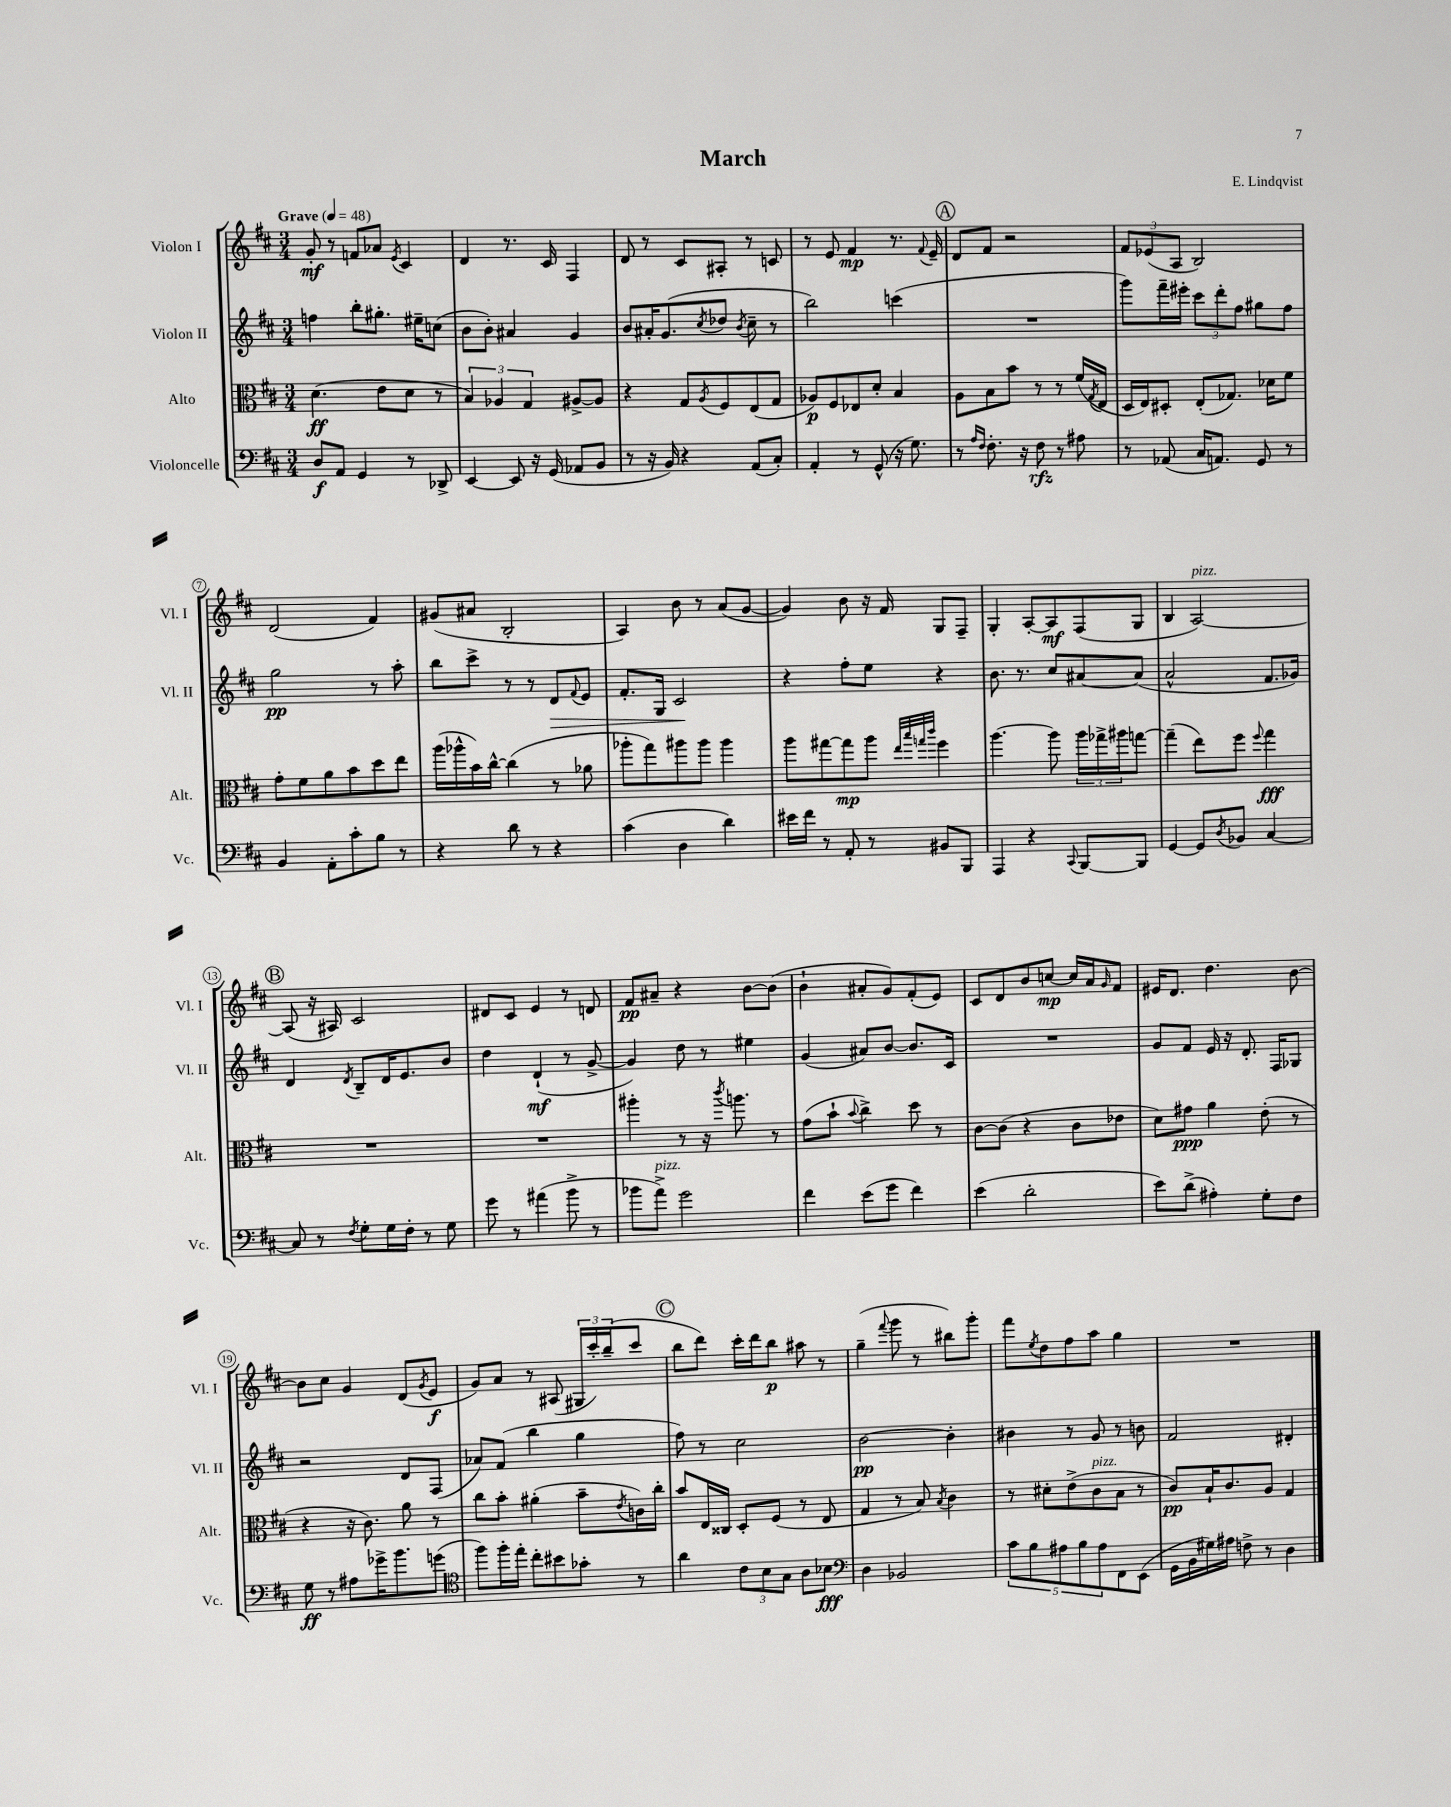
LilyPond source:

\header { title = "March" composer = "E. Lindqvist" }
<<
\new StaffGroup <<
\new Staff = "s0" \with { instrumentName = "Violon I" shortInstrumentName = "Vl. I" } {
    \clef treble \key d \major \numericTimeSignature \time 3/4 \tempo "Grave" 4 = 48
    g'8-.\mf r8 f'8 aes'8 \acciaccatura { e'8 } cis'4 |
    d'4 r8. cis'16 fis4 |
    d'8 r8 cis'8 ais8-. r8 c'8 |
    r8 e'8 fis'4\mp r8. \appoggiatura { fis'8 } e'16-- |
    \mark \markup { \circle "A" } d'8 fis'8 r2 |
    \tuplet 3/2 { fis'8 ees'8( a8 } b2) |
    d'2( fis'4) |
    gis'8( ais'8 b2-. |
    a4) b'8 r8 a'8( g'8~ |
    g'4) b'8 r16 fis'16 g8 fis8-- |
    g4-. a8~-. a8\mf fis8( g8 |
    b4 a2~^\markup { \italic "pizz." }) |
    \mark \markup { \circle "B" } a8( r16 ais16) cis'2 |
    dis'8 cis'8 e'4 r8 d'8 |
    fis'8\pp ais'8-- r4 b'8~ b'8( |
    b'4-! ais'8-. g'8) fis'8-.( e'8) |
    cis'8 d'8 b'8 c''8~\mp c''16 a'16 \grace { g'16 } fis'8 |
    eis'16 d'8. d''4. b'8~ |
    b'8 cis''8 g'4 d'8( \acciaccatura { g'8 } e'8\f |
    g'8) a'8 r8 ais8( \tuplet 3/2 { gis16 cis'''16-.) b''16--( } cis'''8 |
    \mark \markup { \circle "C" } b''8 d'''8) cis'''16-. d'''16 b''8\p ais''8 r8 |
    g''4--( \appoggiatura { fis'''8 } g'''8 r8 bis''8) g'''8-. |
    fis'''8 \acciaccatura { e''8 } d''8 fis''8 a''8 g''4 |
    R2. \bar "|." |
}
\new Staff = "s1" \with { instrumentName = "Violon II" shortInstrumentName = "Vl. II" } {
    \clef treble \key d \major \numericTimeSignature \time 3/4
    f''4 b''8-. gis''8.-. eis''16-- c''8( |
    b'8 b'8-.) ais'4 g'4 |
    b'8 ais'16-. g'8.( \acciaccatura { cis''8 } des''8 \acciaccatura { b'8 } cis''8-- r8 |
    b''2) c'''4( |
    \mark \markup { \circle "A" } R2. |
    g'''8) fis'''16-- eis'''16-. \tuplet 3/2 { cis'''8 d'''8-. fis''8 } gis''8 fis''8 |
    g''2\pp r8 a''8-. |
    b''8 cis'''8-> r8 r8 d'8\> \appoggiatura { fis'8 } e'8 |
    fis'8.-. g16 cis'2\! |
    r4 fis''8-. e''8 r4 |
    b'8. r8. cis''8 ais'8~ ais'8( |
    a'2-^ fis'8. ges'16) |
    \mark \markup { \circle "B" } d'4 \acciaccatura { d'8 } b8-- d'16 e'8. b'8 |
    d''4 d'4-!\mf( r8 g'8~-> |
    g'4) d''8 r8 eis''4 |
    g'4( ais'8) b'8~ b'8. cis'16 |
    R2. |
    g'8 fis'8 e'16 r16 d'8.-. fis16 ges8 |
    r2 d'8 fis8( |
    aes'8) fis'8( b''4 g''4 |
    \mark \markup { \circle "C" } fis''8) r8 cis''2 |
    b'2~\pp b'4-. |
    bis'4 r8 g'8 r8 b'8 |
    fis'2 dis'4-. \bar "|." |
}
\new Staff = "s2" \with { instrumentName = "Alto" shortInstrumentName = "Alt." } {
    \clef alto \key d \major \numericTimeSignature \time 3/4
    d'4.\ff( e'8 d'8 r8 |
    \tuplet 3/2 { b4) aes4 g4 } ais8~-> ais8 |
    r4 g8 \acciaccatura { a8 } fis8 e8( g8 |
    aes8\p) fis8 ees8 d'8-. b4 |
    \mark \markup { \circle "A" } a8 b8 b'8 r8 r8 fis'16( \acciaccatura { g8 } e16 |
    d16 e16) dis8-. e8-.( ges8.) des'16 fis'8 |
    g'8-. fis'8 a'8 b'8 d''8 e''8 |
    a''16( aes''16-^ b'16) cis''16~-^ cis''4( r8 aes'8 |
    aes''8-. g''8) ais''8 ais''8 ais''4 |
    a''8 gis''8~ gis''8\mp a''8 \grace { e''32 b''32 g''32 cis'''32 } fis''4 |
    a''4.~ a''8 \tuplet 3/2 { a''16 ges''16-> ais''16 } g''8~ |
    g''4--( e''8) fis''8 \appoggiatura { fis''8 } g''4\fff |
    \mark \markup { \circle "B" } R2. |
    R2. |
    ais''4-. r8 r16 \acciaccatura { cis'''8 } a''8. r8 |
    g'8( b'8-! \appoggiatura { b'8 } cis''4->) d''8 r8 |
    cis'8~ cis'8( r4 cis'8 ees'8 |
    d'8) gis'8\ppp a'4 e'8-.( r8 |
    r4 r16 cis'8.) a'8 r8 |
    cis''8 b'8-. ais'4-.( b'8-- \acciaccatura { e'8 } c'16) cis''16-. |
    \mark \markup { \circle "C" } b'8 e16 cisis16 d8-. fis8( r8 e8 |
    g4 r8 b8) \acciaccatura { b8 } cis'4 |
    r8 dis'8-. e'8->( cis'8^\markup { \italic "pizz." } b8 r8 |
    cis'8\pp) b16-! cis'8. a8 g4 \bar "|." |
}
\new Staff = "s3" \with { instrumentName = "Violoncelle" shortInstrumentName = "Vc." } {
    \clef bass \key d \major \numericTimeSignature \time 3/4
    d8\f a,8 g,4 r8 des,8-> |
    e,4~ e,8 r16 g,16( aes,8 b,8 |
    r8 r16 b,16) r4 a,8( cis8-.) |
    a,4-. r8 g,8-^( r16 g8.) |
    \mark \markup { \circle "A" } r8 \grace { a16 fis16 } fis8.-. r16 fis8\rfz r8 ais8 |
    r8 aes,8( cis16 a,8.) g,8 r8 |
    b,4 a,8-. cis'8-. b8 r8 |
    r4 d'8 r8 r4 |
    cis'4( d4 d'4) |
    eis'16 fis'16 r8 a,8-. r8 bis,8 b,,8 |
    a,,4 r4 \appoggiatura { cis,8 } b,,8~ b,,8 |
    g,4~ g,8 \acciaccatura { d8 } bes,8 cis4~ |
    \mark \markup { \circle "B" } cis8 r8 \acciaccatura { fis8 } g8-. g16 fis16-. r8 g8 |
    g'8 r8 ais'4( b'8-> r8 |
    bes'8 a'8->^\markup { \italic "pizz." }) g'2 |
    fis'4 e'8( g'8 fis'4) |
    e'4( d'2-. |
    e'8) d'8->( ais4-.) g8-. fis8 |
    g8\ff r8 ais8 ges'16-> b'8. g'8( |
    \clef tenor fis''8) fis''16-. e''16-. cis''8-. bis'8 ges'8-. r8 |
    \mark \markup { \circle "C" } a'4 \tuplet 3/2 { cis'8 b8 g8 } a8 bes8\fff |
    \clef bass d4 bes,2 |
    \tuplet 5/4 { cis'8 b8 ais8 b8 ais8 } fis,8 e,8( |
    g,16 b,16 gis16) ais16 f8-> r8 d4 \bar "|." |
}
>>
>>
\layout { \context { \Score \override BarNumber.stencil = #(make-stencil-circler 0.1 0.3 ly:text-interface::print) } }
